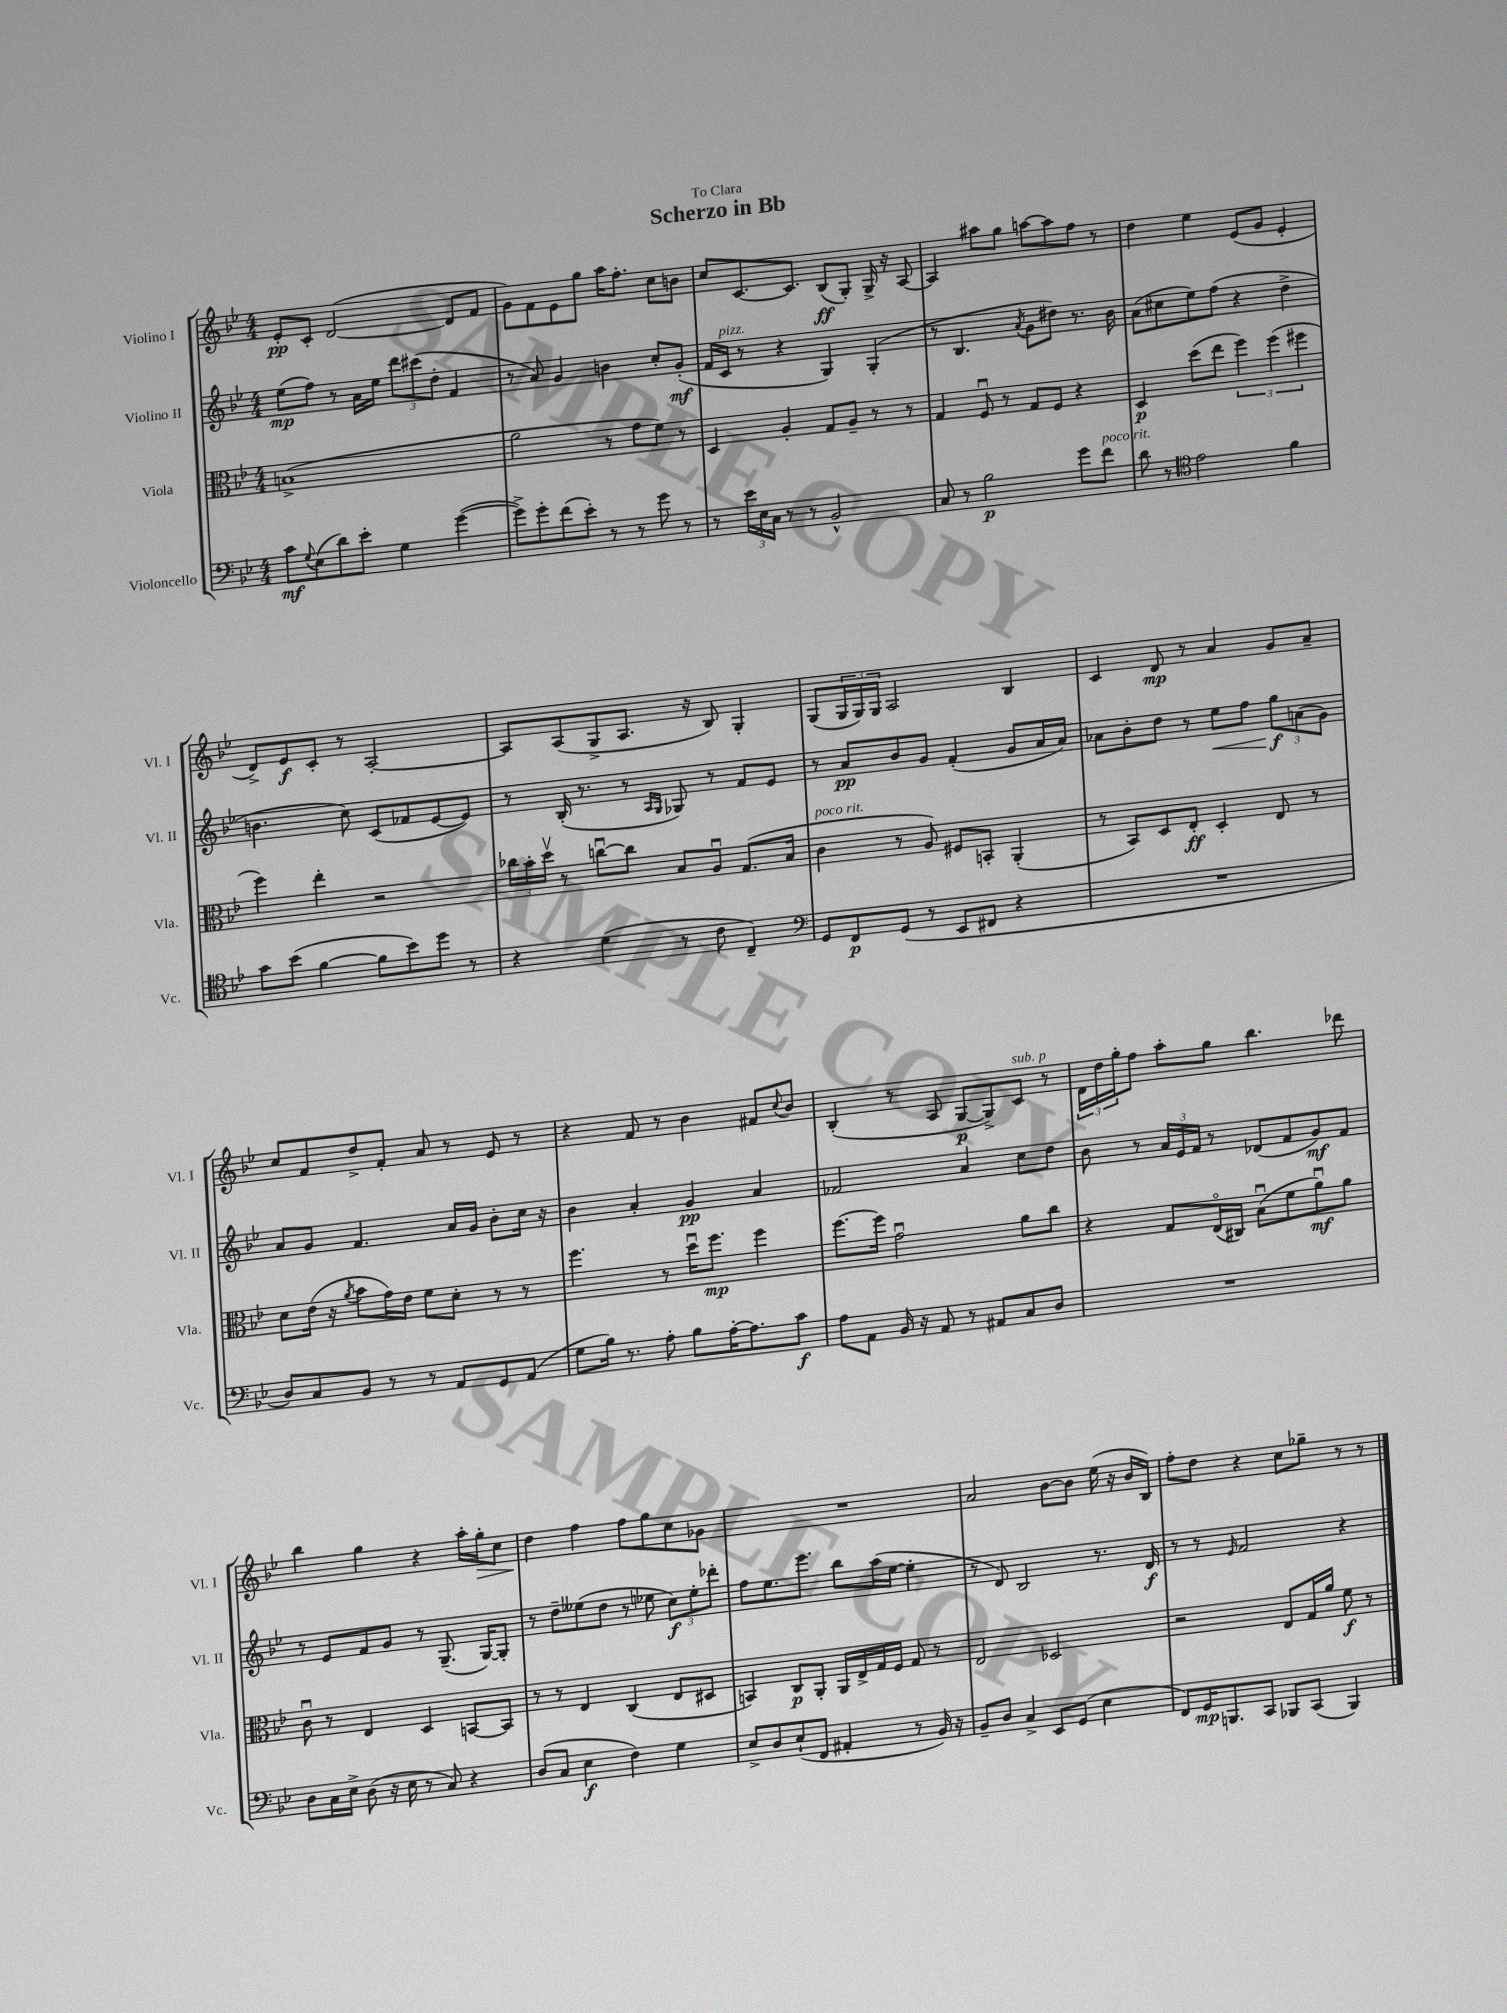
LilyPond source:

\header { title = "Scherzo in Bb" dedication = "To Clara" }
<<
\new StaffGroup <<
\new Staff = "s0" \with { instrumentName = "Violino I" shortInstrumentName = "Vl. I" } {
    \clef treble \key bes \major \numericTimeSignature \time 4/4
    ees'8-.\pp c'8-. d'2~( d'8 f'8 |
    g'8) f'8 ees'8 g''8 a''16 f''8.-. c''8 b'8 |
    c''8 c'8.~ c'8. bes8\ff( g8-.) g16-> r16 a8~ |
    a4 ais''8 g''8 a''8~ a''8 f''8 r8 |
    d''4 ees''4 ees'8( g'8 ees'4-. |
    d'8->) ees'8\f c'8-. r8 a2~-. |
    a8 a8( g8-> a8. r16 bes8) g4-. |
    g8( \tuplet 3/2 { g16 g16) g16 } a2 bes4 |
    c'4 d'8\mp r8 a'4 g'8 a'8-- |
    c''8 f'8 d''8-> f'8-. a'8 r8 ees'8 r8 |
    r4 f'8 r8 bes'4 fis'8 \appoggiatura { c''8 } bes'8 |
    bes4-.( r8 a8 g8~\p g8->) c'8^\markup { \italic "sub. p" } r8 |
    \tuplet 3/2 { d'16 d''16 g''16-. } f''8 a''8-. g''8 bes''4. des'''8 |
    bes''4 g''4 r4 a''16-. g''16-.\> c''8 |
    d''4\! f''4 f''8 g''8 c''8 ges'8 |
    R1 |
    a'2 bes'8~ bes'8 ees''16( r16 bes'16 bes16) |
    f''8-. d''8 r4 c''8 ges''8-- r8 r8 \bar "|." |
}
\new Staff = "s1" \with { instrumentName = "Violino II" shortInstrumentName = "Vl. II" } {
    \clef treble \key bes \major \numericTimeSignature \time 4/4
    ees''8\mp( f''8) r8 a'16 ees''16 \tuplet 3/2 { d'''8 cis'''8( d''8-. } f'4 |
    r8 a'8) g'4 b'4 c''8-. g'8-.\mf( |
    f'16 c'16^\markup { \italic "pizz." } r8 r4 g4) g4-.( |
    r8 bes4. \acciaccatura { a'8 } g'8 dis''8) r8. bes'16 |
    a'8( cis''8 ees''8) f''8( r4 d''4-> |
    b'4. c''8) c'8( fes'8 ees'8~ ees'8) |
    r8 bes16-.( r8. r8 \grace { a16 g16 } ges8) r8 f'8 ees'8 |
    r8 a'8\pp bes'8 g'8 f'4-.( g'8 a'16 a'16) |
    aes'8 bes'8-. d''8 r8 ees''8\< f''8 \tuplet 3/2 { g''8\f\! a'8( g'8) } |
    a'8 g'8 f'4. a'16 g'16 bes'8-. c''16 r16 |
    bes'4 a'4-. g'4\pp a'4 |
    fes'2 a'4 c''8 d''8 |
    bes'8 r8 \tuplet 3/2 { a'16 ees'16 f'16 } r8 des'8( f'8 g'8\mf) f'8 |
    r8 ees'8 f'8 g'8 r8 g8.--( g16~) g8-. |
    r8 d''8-- eeses''8( d''8 r8 ees''8 \tuplet 3/2 { c''8\f) ees''8-. des'''8-. } |
    f''8 ees''8. ees'''8. bes''8 a''16( ees''16~ ees''4-. |
    r8 d'8) bes2 r8. d'16\f |
    r8 r8 \grace { ees'16 } f'2 r4 \bar "|." |
}
\new Staff = "s2" \with { instrumentName = "Viola" shortInstrumentName = "Vla." } {
    \clef alto \key bes \major \numericTimeSignature \time 4/4
    b1->( |
    a'2 r8 g'8 f'8) r8 |
    d4 a4-. g8 a8-- r8 r8 |
    g4 f8\downbow r8 g8 f8 r4 |
    d4\p d''8( ees''8 \tuplet 3/2 { f''4) f''4( fis''4 } |
    f''4) ees''4-. r2 |
    \tuplet 3/2 { ces''16 bes'16-. d''16\upbow } r8 c''8~\downbow c''8 bes8 a8\downbow g8.( bes16 |
    c'4^\markup { \italic "poco rit." } r8 a8) fis8 b,8-. a,4-.( |
    r8 bes,8) d8 ees8-.\ff d4-. ees8 r8 |
    d'8 ees'16( r16 \acciaccatura { a'8 } bes'8 g'16) ees'16 f'8 d'8-. r8 r8 |
    f''4. r8 d''16\downbow f''8.\mp f''4 |
    f''8.~ f''16 g'2\downbow a'8 c''8 |
    r4 g8 ees16\flageolet( cis16) bes8\downbow( f'8 a'8\downbow\mf) a'8 |
    c'8\downbow r8 ees4 d4 b,8~ b,8 |
    r8 r8 ees4 c4( ees8 dis8 |
    b,4) c8\p a,8-. a,16 ees16-> g16 f16 g8 r8 |
    ees2 des2 |
    r2 ees8 g16 a'16 f'8\f r8 \bar "|." |
}
\new Staff = "s3" \with { instrumentName = "Violoncello" shortInstrumentName = "Vc." } {
    \clef bass \key bes \major \numericTimeSignature \time 4/4
    c'8\mf \appoggiatura { g8 } ees8( d'8) ees'8-. g4 g'4~( |
    g'8->) g'8-. f'8( ees'8-.) r8 r8 g'8 r8 |
    r8 \tuplet 3/2 { ees'16 ees16 c16 } r8 r8 bes,2-^ |
    c8 r8 bes2\p g'8 f'8^\markup { \italic "poco rit." } |
    d'8 r8 \clef tenor ees'2 f'4 |
    g'8 bes'8( f'4~ f'8 bes'8) d''8 r8 |
    r4 d'4( r8 c'8 c4--) |
    \clef bass g,8 f,8\p g,8( r8 ees,8 fis,8 r4 |
    R1 |
    d8) c8 bes,8 r8 r8 a,8 g,8 a,8( |
    g8 bes16) r8. a8-. bes8 a16~-. a8. c'8\f |
    a8 a,8 bes,16 r16 a,8 r8 ais,8 c8 d8 |
    R1 |
    d8 c16 ees16-> d8( r16 ees16 r8 c8) r4 |
    d8( c8 ees4\f f4) g4 |
    ees8-> d8 ees8-!( f,8 ais,4-. r8 bes,16) r16 |
    bes,8-- d8 c4-> ees,8 g,8( ees4 |
    f,8) g,16\mp b,,8. c,8 bes,,8 c,8( bes,,4) \bar "|." |
}
>>
>>
\layout { \context { \Score \remove "Bar_number_engraver" } }
